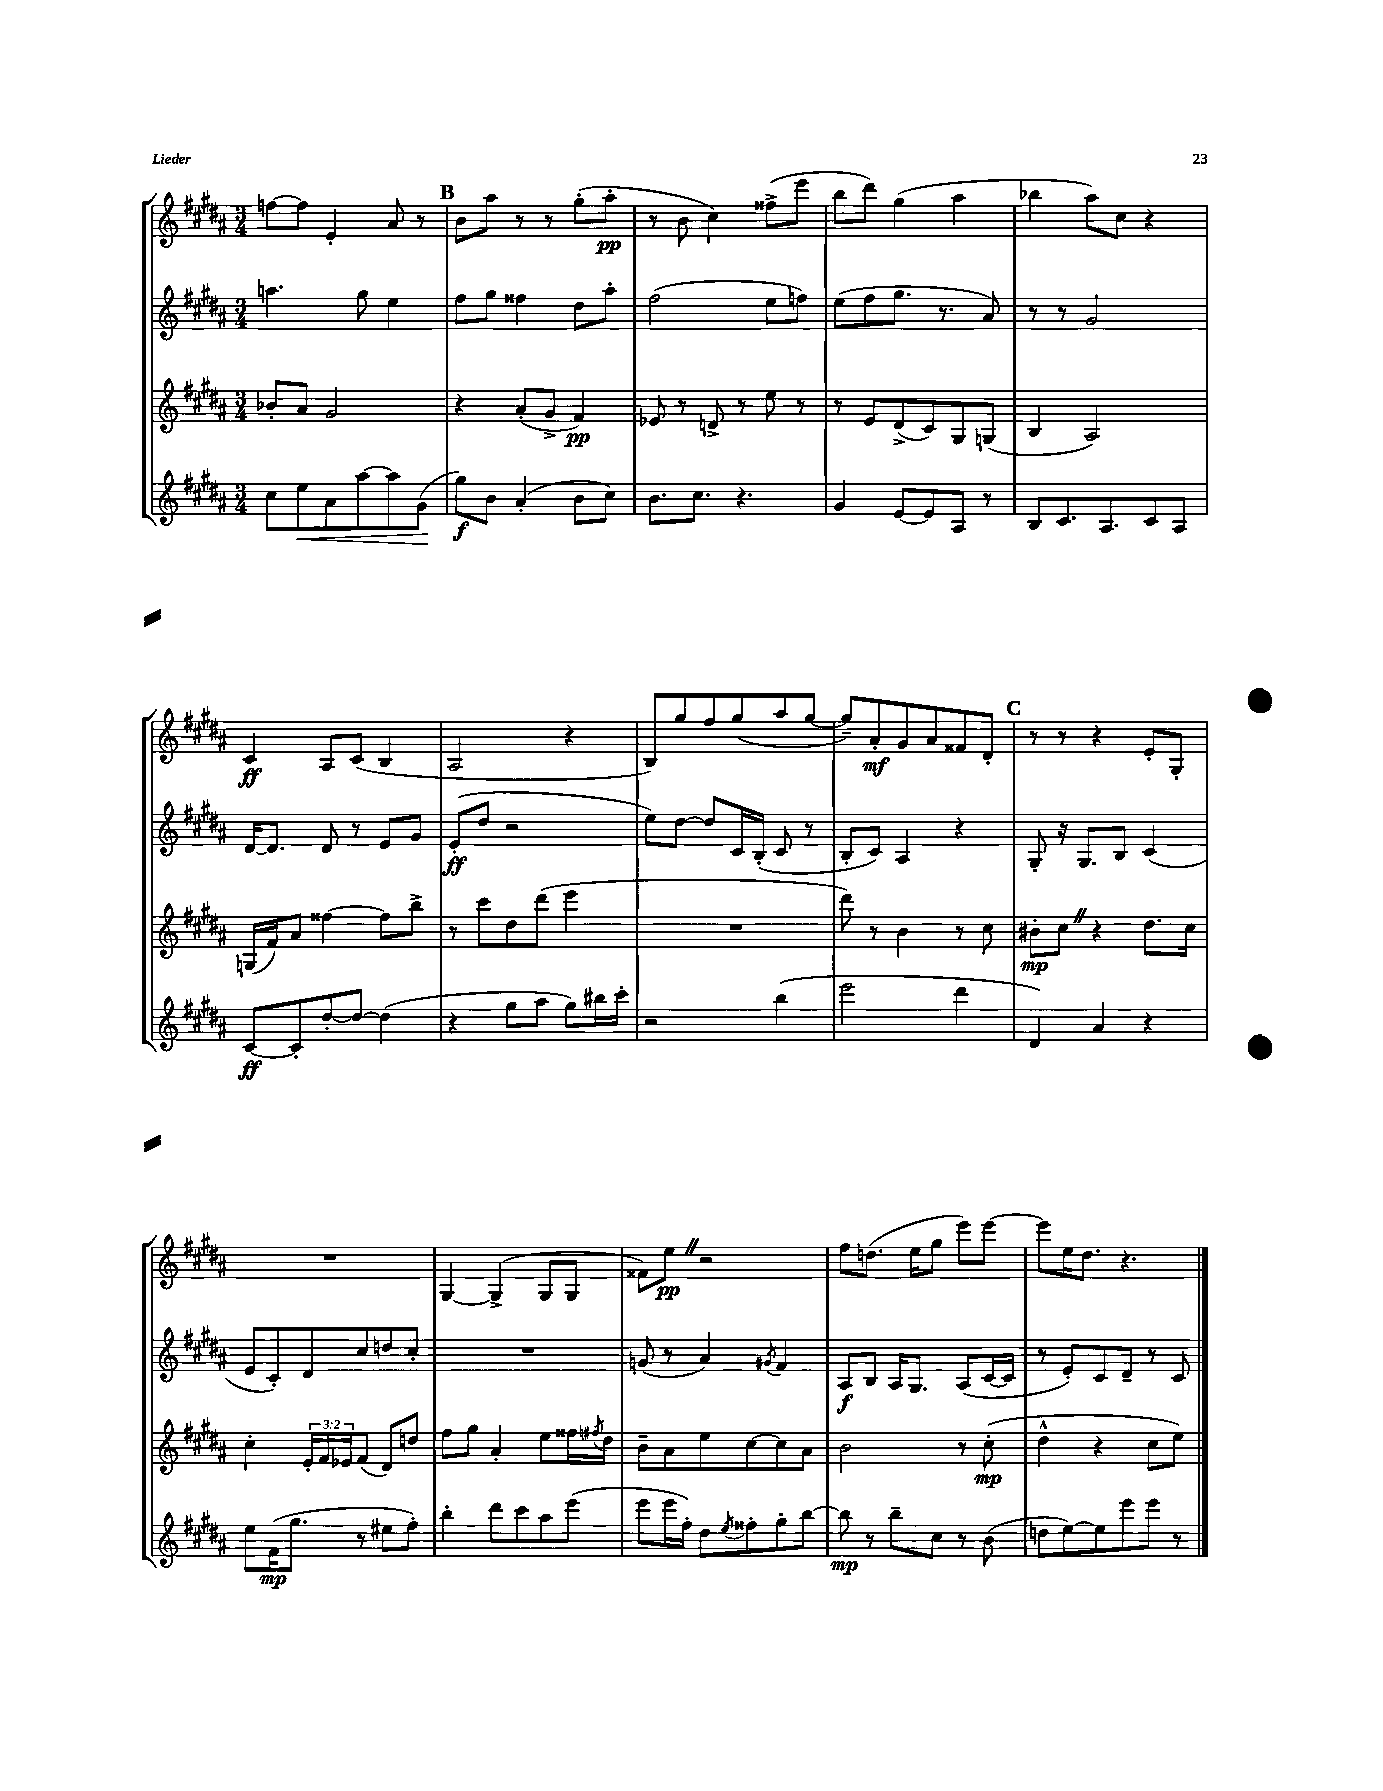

**kern	**kern	**kern	**kern
*staff4	*staff3	*staff2	*staff1
*clefG2	*clefG2	*clefG2	*clefG2
*k[f#c#g#d#a#]	*k[f#c#g#d#a#]	*k[f#c#g#d#a#]	*k[f#c#g#d#a#]
*M3/4	*M3/4	*M3/4	*M3/4
8cc#	8b-'	4.aa	[8ff
8ee	8a#	.	8ff]
8a#	2g#	.	4e'
[8aa#	.	8gg#	.
8aa#]	.	4ee	8a#
(8g#	.	.	8r
=	=	=	=
8gg#)	4r	8ff#	8b
8b	.	8gg#	8aa#
(4a#'	(8a#'	4ff##	8r
.	8g#^	.	8r
8b	4f#)	8dd#	(8gg#'
8cc#)	.	8aa#'	8aa#'
=	=	=	=
8.b	8e-	(2ff#	8r
.	8r	.	8b
8.cc#	.	.	.
.	8d^	.	4cc#)
4.r	8r	.	.
.	8ee	8ee	(8ff##^
.	8r	8ff)	8eee
=	=	=	=
4g#	8r	(8ee	8bb
.	8e	8ff#	8ddd#)
[8e	(8d#^	8.gg#	(4gg#
8e]	8c#)	.	.
.	.	8.r	.
8A#	8G#	.	4aa#
8r	(8G	8a#)	.
=	=	=	=
8B	4B	8r	4bb-
8.c#	.	8r	.
.	2A#)	2g#	8aa#)
8.A#	.	.	.
.	.	.	8cc#
8c#	.	.	4r
8A#	.	.	.
=	=	=	=
[8c#	(16G	[16d#	4c#
.	16f#)	8.d#]	.
8c#']	8a#	.	.
[8dd#'	[4ff##	8d#	8A#
8dd#_	.	8r	(8c#
(4dd#]	8ff##]	8e	4B
.	8bb^	8g#	.
=	=	=	=
4r	8r	(8e'	2A#
.	8ccc#	8dd#	.
8gg#	8dd#	2r	.
8aa#	(8ddd#	.	.
8gg#)	4eee	.	4r
16bb#	.	.	.
16ccc#'	.	.	.
=	=	=	=
2r	2.r	8ee)	8B)
.	.	[8dd#	8gg#
.	.	8dd#]	8ff#
.	.	16c#	(8gg#
.	.	(16B'	.
(4bb	.	8c#	8aa#
.	.	8r	[8gg#
=	=	=	=
2eee	8ddd#)	8B'	8gg#~])
.	8r	8c#)	8a#'
.	4b	4A#	8g#
.	.	.	8a#
4ddd#	8r	4r	8f##
.	8cc#	.	8d#'
=	=	=	=
4d#)	8b#'	8G#'	8r
.	8cc#	16r	8r
.	.	8.G#	.
4a#	4r	.	4r
.	.	8B	.
4r	8.dd#	(4c#	8e'
.	.	.	8G#'
.	16cc#	.	.
=	=	=	=
8ee	4cc#'	8e	2.r
(16f#	.	8c#')	.
8.gg#	.	.	.
.	24e'	8d#	.
.	24f#	.	.
.	24e-	.	.
8r	(8f#	8cc#	.
8ee#	8d#)	8dd	.
8ff#')	8dd	8cc#'	.
=	=	=	=
4bb'	8ff#	2.r	[4G#
.	8gg#	.	.
8ddd#	4a#'	.	(4G#^]
8ccc#	.	.	.
8aa#	8ee	.	8G#
(8eee	16ff##	.	8G#
.	8qff#	.	.
.	16dd#	.	.
=	=	=	=
8eee	8b~	(8g	8f##)
16eee	8a#	8r	8ee
16ff#')	.	.	.
8dd#	8ee	4a#)	2r
8qee	.	.	.
8ff##'	[8cc#	.	.
.	.	8qg#	.
8gg#'	8cc#]	4f#	.
[8bb	8a#	.	.
=	=	=	=
8bb]	2b	8A#	8ff#
8r	.	8B	(8.dd
8bb~	.	16A#	.
.	.	8.G#	16ee
8cc#	.	.	8gg#
8r	8r	(8A#	8eee)
(8b	(8cc#'	[16c#	[8eee
.	.	16c#]	.
=	=	=	=
8dd	4dd#^^	8r	8eee]
[8ee)	.	8e')	16ee
.	.	.	8.dd#
8ee]	4r	8c#	.
8eee	.	8d#~	4.r
8eee	8cc#	8r	.
8r	8ee)	8c#	.
==	==	==	==
*-	*-	*-	*-
